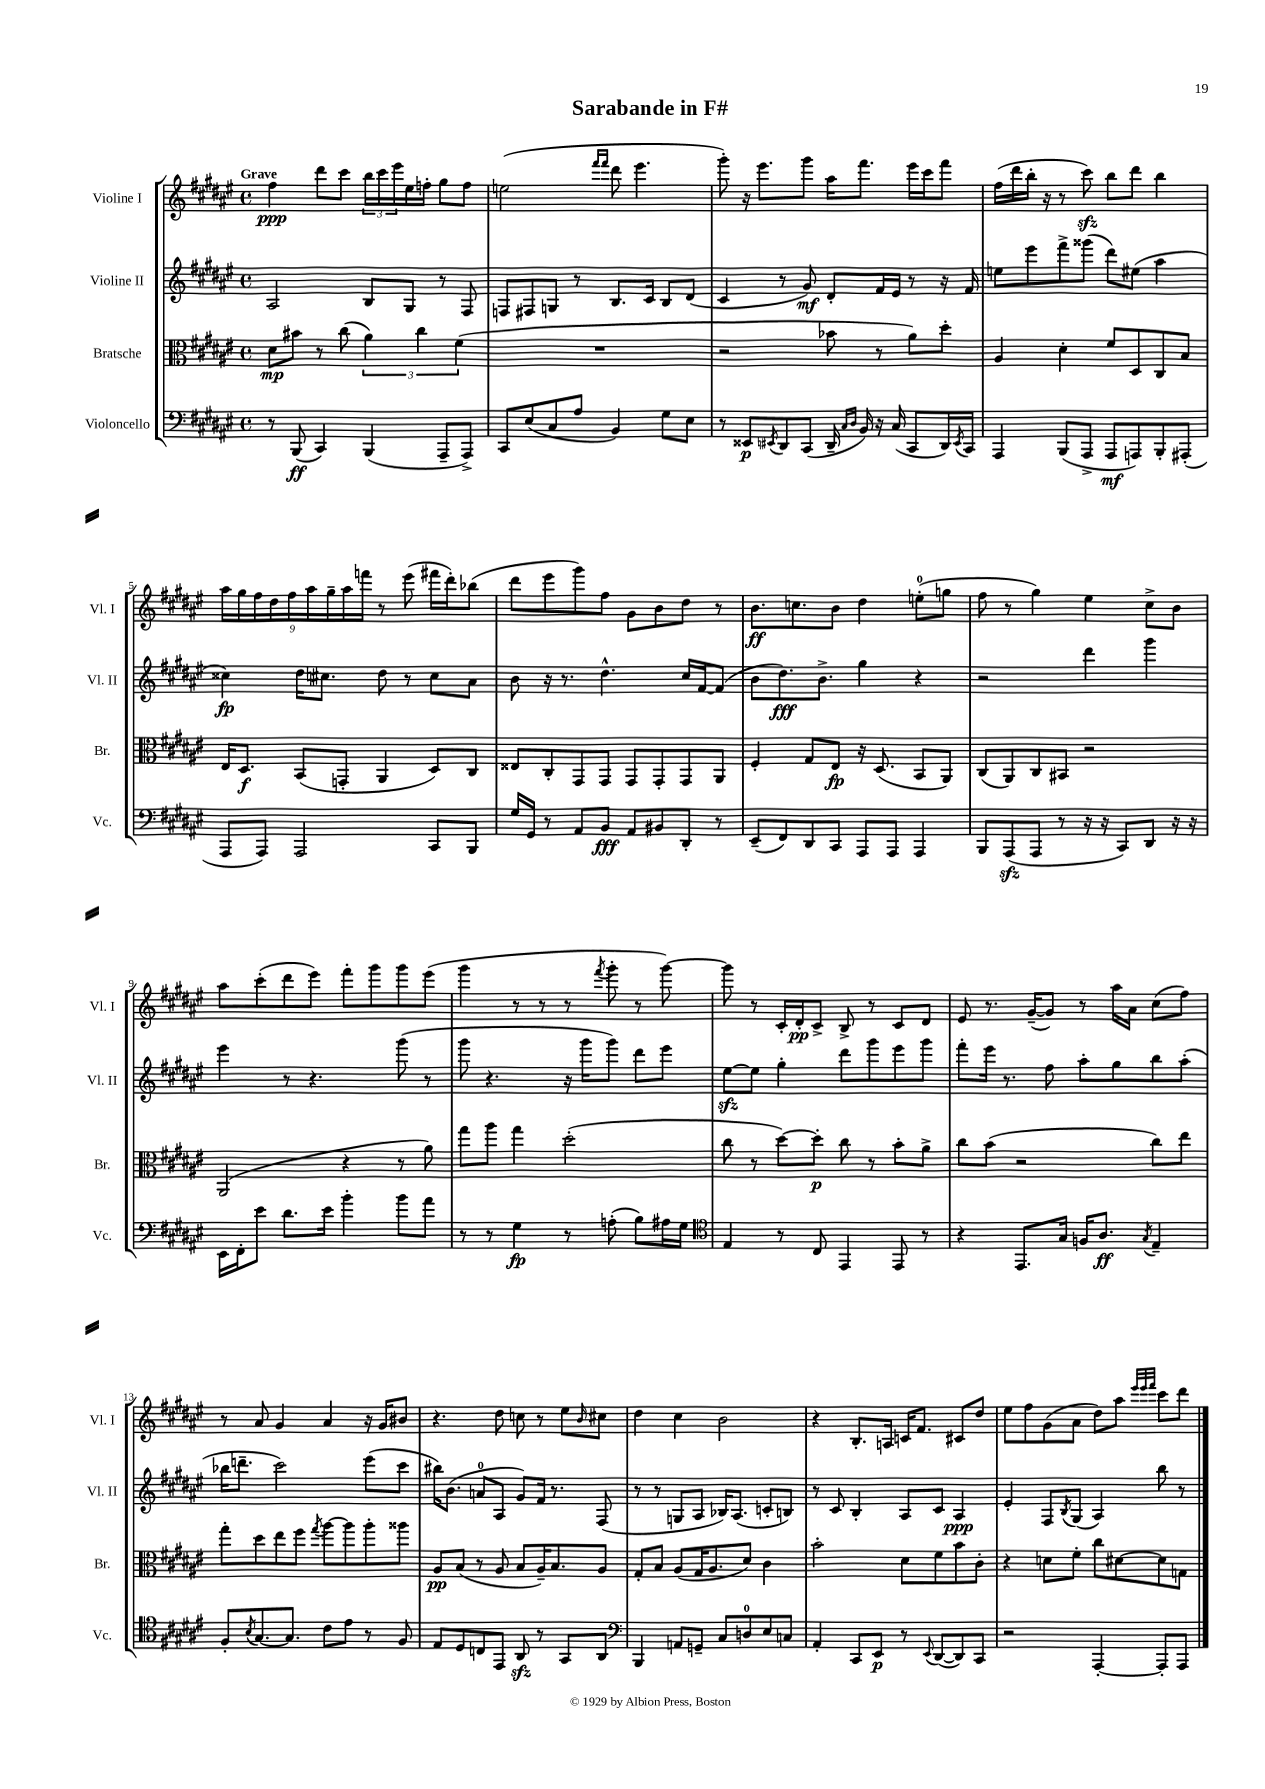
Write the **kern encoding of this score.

**kern	**dynam	**kern	**dynam	**kern	**dynam	**kern	**dynam
*part4	*part4	*part3	*part3	*part2	*part2	*part1	*part1
*staff4	*staff4	*staff3	*staff3	*staff2	*staff2	*staff1	*staff1
*I"Violoncello	*	*I"Bratsche	*	*I"Violine II	*	*I"Violine I	*
*I'Vc.	*	*I'Br.	*	*I'Vl. II	*	*I'Vl. I	*
*clefF4	*	*clefC3	*	*clefG2	*	*clefG2	*
*k[f#c#g#d#a#e#]	*	*k[f#c#g#d#a#e#]	*	*k[f#c#g#d#a#e#]	*	*k[f#c#g#d#a#e#]	*
*M4/4	*	*M4/4	*	*M4/4	*	*M4/4	*
*met(c)	*	*met(c)	*	*met(c)	*	*met(c)	*
=1	=1	=1	=1	=1	=1	=1	=1
!	!	!	!	!	!	!LO:TX:a:B:t=Grave	!
8r	.	8d#\L	mp	2A#/	.	4ff#\	ppp
(8BBB/	ff	8b#X\J	.	.	.	.	.
4CC#/)	.	8r	.	.	.	8ddd#\L	.
.	.	(8cc#\	.	.	.	8ccc#\J	.
(4BBB/	.	6a#\)	.	8B/L	.	24bb\LL	.
.	.	.	.	.	.	24ccc#\	.
.	.	.	.	.	.	24eee#\	.
.	.	.	.	8G#/J	.	16ee#\	.
.	.	6cc#\	.	.	.	.	.
.	.	.	.	.	.	16ffn'\JJ	.
8AAA#~/L	.	.	.	8r	.	8gg#\L	.
.	.	(6f#\	.	.	.	.	.
8AAA#^/J)	.	.	.	8F#/	.	8ff\J	.
=2	=2	=2	=2	=2	=2	=2	=2
8CC#/L	.	1r	.	8Fn/L	.	(2een\	.
(8E#/	.	.	.	8F#X/	.	.	.
8C#/	.	.	.	8Gn/J	.	.	.
8A#/J	.	.	.	8r	.	.	.
.	.	.	.	.	.	16qqfff#/LL	.
.	.	.	.	.	.	16qqfff#/JJ	.
4BB/)	.	.	.	8.B/L	.	8ddd#\	.
.	.	.	.	.	.	4.eee#\	.
.	.	.	.	16c#/Jk	.	.	.
8G#\L	.	.	.	8B/L	.	.	.
8E#\J	.	.	.	(8d#/J	.	.	.
=3	=3	=3	=3	=3	=3	=3	=3
8r	.	2r	.	4c#/	.	8ggg#'\)	.
8EE##X/L	p	.	.	.	.	16r	.
.	.	.	.	.	.	8.eee#\L	.
8qEE#X/	.	.	.	.	.	.	.
8DD#/	.	.	.	8r	.	.	.
(8CC#/J	.	.	.	8g#/)	mf	8ggg#\J	.
16DD#~/	.	8b-X\	.	8d#'/L	.	16aa#\KL	.
16qqC#/LL	.	.	.	.	.	.	.
16qqD#/JJ	.	.	.	.	.	.	.
16BB/)	.	.	.	.	.	8.fff#\J	.
16r	.	8r	.	16f#/L	.	.	.
(16C#/	.	.	.	16e#/JJ	.	.	.
8CC#/L	.	8a#\L)	.	8r	.	16eee#\LL	.
.	.	.	.	.	.	16ccc#\J	.
16DD#/L)	.	8dd#'\J	.	16r	.	8fff#\J	.
8qEE#/	.	.	.	.	.	.	.
16CC#/JJ	.	.	.	16f#/	.	.	.
=4	=4	=4	=4	=4	=4	=4	=4
4AAA#/	.	4A#/	.	8een\L	.	(16ff#\LL	.
.	.	.	.	.	.	16ddd#\	.
.	.	.	.	8eee#\	.	16bb'\JJ	.
.	.	.	.	.	.	16r	.
(8BBB/L	.	4d#'\	.	8fff#^\	.	8r	.
8AAA#^/J	.	.	.	(8ggg##X\J	.	8ccc#zz\)	.
8AAA#/L	mf	8f#/L	.	8ddd#\L)	.	8bb\L	.
8AAAn/)	.	8D#/	.	(8ee#X\J	.	8ddd#\J	.
8BBB'/	.	8C#/	.	4aa#\	.	4bb\	.
(8AAA#X'/J	.	8B/J	.	.	.	.	.
!!LO:LB:g=z
=5	=5	=5	=5	=5	=5	=5	=5
8AAA#/L	.	16E#/KL	.	4cc##X\)	fp	18aa#\LL	.
.	.	.	.	.	.	18gg#\	.
.	.	8.D#/J	f	.	.	.	.
.	.	.	.	.	.	18ff#\	.
8AAA#/J)	.	.	.	.	.	.	.
.	.	.	.	.	.	18dd#\	.
.	.	.	.	.	.	18ff#\	.
2AAA#/	.	(8BB/L	.	16dd#\KL	.	.	.
.	.	.	.	.	.	18aa#\	.
.	.	.	.	8.cc#X\J	.	.	.
.	.	.	.	.	.	18gg#~\	.
.	.	8GGn'/J	.	.	.	.	.
.	.	.	.	.	.	18aa#\	.
.	.	.	.	.	.	18fffn\JJ	.
.	.	4AA#/	.	8dd#\	.	8r	.
.	.	.	.	8r	.	(8eee#\	.
8CC#/L	.	8D#/L)	.	8cc#\L	.	16fff#X\LL	.
.	.	.	.	.	.	16ddd#'\J)	.
8BBB/J	.	8C#/J	.	8a#\J	.	(8bb-X\J	.
=6	=6	=6	=6	=6	=6	=6	=6
16G#/LL	.	8E##X/L	.	8b\	.	8ddd#\L	.
16GG#/JJ	.	.	.	.	.	.	.
8r	.	8C#'/	.	16r	.	8eee#\	.
.	.	.	.	8.r	.	.	.
8AA#/L	.	8GG#/	.	.	.	8ggg#\)	.
8BB/J	fff	8GG#/J	.	4.dd#^^\	.	8ff#\J	.
8AA#/L	.	8GG#/L	.	.	.	8g#\L	.
8BB#X/	.	8GG#'/	.	.	.	8b\	.
8DD#'/J	.	8GG#/	.	16cc#/LL	.	8dd#\J	.
.	.	.	.	[16f#/J	.	.	.
8r	.	8AA#/J	.	(8f#/J]	.	8r	.
=7	=7	=7	=7	=7	=7	=7	=7
(8EE#~/L	.	4F#'/	.	8b\L	.	8.b\L	ff
8FF#/)	.	.	.	8.dd#\)	fff	.	.
.	.	.	.	.	.	8.ccn\	.
8DD#/	.	8G#/L	.	.	.	.	.
.	.	.	.	8.b^\J	.	.	.
8CC#/J	.	8E#/J	fp	.	.	8b\J	.
8AAA#/L	.	16r	.	4gg#\	.	4dd#\	.
.	.	(8.D#/	.	.	.	.	.
8AAA#/J	.	.	.	.	.	.	.
4AAA#/	.	8BB/L	.	4r	.	(8een'\L	.
.	.	8AA#/J)	.	.	.	8ggn\J	.
=8	=8	=8	=8	=8	=8	=8	=8
8BBB/L	.	(8C#/L	.	2r	.	8ff#\	.
(8AAA#zz/	.	8AA#/)	.	.	.	8r	.
8AAA#/J	.	8C#/	.	.	.	4gg#\)	.
8r	.	8BB#X/J	.	.	.	.	.
16r	.	2r	.	4ddd#\	.	4ee#\	.
16r	.	.	.	.	.	.	.
8CC#/L)	.	.	.	.	.	.	.
8DD#/J	.	.	.	4ggg#\	.	8cc#^\L	.
16r	.	.	.	.	.	8b\J	.
16r	.	.	.	.	.	.	.
!!LO:LB:g=z
=9	=9	=9	=9	=9	=9	=9	=9
16EE#\LL	.	(2AA#/	.	4eee#\	.	8aa#\L	.
16FF#'\J	.	.	.	.	.	.	.
8e#\J	.	.	.	.	.	(8ccc#'\	.
8.d#\L	.	.	.	8r	.	8ddd#\	.
.	.	.	.	4.r	.	8eee#\J)	.
16e#\Jk	.	.	.	.	.	.	.
4b'\	.	4r	.	.	.	8fff#'\L	.
.	.	.	.	.	.	8ggg#\	.
8b\L	.	8r	.	(8ggg#\	.	8ggg#\	.
8a#\J	.	8a#\)	.	8r	.	(8eee#\J	.
=10	=10	=10	=10	=10	=10	=10	=10
8r	.	8gg#\L	.	8ggg#\	.	4ggg#\	.
8r	.	8aa#\J	.	4.r	.	.	.
4G#\	fp	4gg#\	.	.	.	8r	.
.	.	.	.	.	.	8r	.
8r	.	(2dd#'\	.	16r	.	8r	.
.	.	.	.	16ggg#\KL	.	.	.
.	.	.	.	.	.	8qfff#/	.
(8An'\	.	.	.	8ggg#\J)	.	8ggg#'\	.
8B\L)	.	.	.	8ddd#\L	.	8r	.
16A#X\L	.	.	.	8eee#\J	.	[8ggg#\)	.
16G#\JJ	.	.	.	.	.	.	.
=11	=11	=11	=11	=11	=11	=11	=11
*clefC4	*	*	*	*	*	*	*
4E#/	.	8cc#\	.	[8ee#zz\L	.	8ggg#\]	.
.	.	8r	.	8ee#\J]	.	8r	.
8r	.	[8dd#\L)	.	4gg#'\	.	16c#'/LL	.
.	.	.	.	.	.	16d#'/J	pp
8C#/	.	8dd#'\J]	p	.	.	8c#^/J	.
4EE#/	.	8cc#\	.	8ddd#\L	.	8B^/	.
.	.	8r	.	8ggg#\	.	8r	.
8EE#/	.	8b'\L	.	8eee#\	.	8c#/L	.
8r	.	8a#^\J	.	8ggg#\J	.	8d#/J	.
=12	=12	=12	=12	=12	=12	=12	=12
4r	.	8cc#\L	.	8fff#'\L	.	8e#/	.
.	.	(8b\J	.	16eee#\Jk	.	8.r	.
.	.	.	.	8.r	.	.	.
8.EE#/L	.	2r	.	.	.	.	.
.	.	.	.	.	.	([16g#~/KL	.
.	.	.	.	8ff#\	.	8g#/J])	.
16G#/Jk	.	.	.	.	.	.	.
16Fn/KL	.	.	.	8aa#'\L	.	8r	.
8.A#/J	ff	.	.	.	.	.	.
.	.	.	.	8gg#\	.	16aa#\LL	.
.	.	.	.	.	.	16a#\JJ	.
8qG#/	.	.	.	.	.	.	.
4E#~/	.	8cc#\L)	.	8bb\	.	(8cc#\L	.
.	.	8ee#\J	.	(8aa#'\J	.	8ff#\J)	.
!!LO:LB:g=z
=13	=13	=13	=13	=13	=13	=13	=13
8F#'/L	.	8gg#'\L	.	16bb-X\KL	.	8r	.
.	.	.	.	8.dddn~\J	.	.	.
8qB/	.	.	.	.	.	.	.
[8.G#/	.	8dd#\	.	.	.	8a#/	.
.	.	8ee#\	.	2ccc#\)	.	4g#/	.
8.G#/J]	.	.	.	.	.	.	.
.	.	8ff#\J	.	.	.	.	.
.	.	8qgg#/	.	.	.	.	.
8c#\L	.	[8aa#\L	.	.	.	4a#/	.
8e#\J	.	8aa#\]	.	.	.	.	.
8r	.	8aa#'\	.	(8eee#\L	.	16r	.
.	.	.	.	.	.	16g#/KL	.
8F#/	.	8aa##X\J	.	8ccc#\J	.	8b#X/J	.
=14	=14	=14	=14	=14	=14	=14	=14
8E#/L	.	8A#/L	pp	16bb#X\KL)	.	4.r	.
.	.	.	.	(8.b\J	.	.	.
8D#/	.	(8B/J	.	.	.	.	.
8Cn/	.	8r	.	8an/L	.	.	.
8EE#/J	.	8A#/	.	8A#/J	.	8dd#\	.
8AA#zz/	.	8B/L	.	8g#/L)	.	8ccn\	.
8r	.	16A#~/K)	.	16f#/Jk	.	8r	.
.	.	8.B/	.	8.r	.	.	.
8GG#/L	.	.	.	.	.	8ee#\L	.
.	.	.	.	.	.	16qqb/	.
8AA#/J	.	8A#/J	.	(8F#/	.	8cc#X\J	.
=15	=15	=15	=15	=15	=15	=15	=15
*clefF4	*	*	*	*	*	*	*
4BBB/	.	8G#'/L	.	8r	.	4dd#\	.
.	.	8B/J	.	8r	.	.	.
8AAn/L	.	(8A#/L	.	8Gn/L	.	4cc#\	.
8GGn~/J	.	16G#/K	.	8A#/J	.	.	.
.	.	8.A#/	.	.	.	.	.
8C#/L	.	.	.	16B-X/KL)	.	2b\	.
.	.	.	.	(8.A#/J	.	.	.
8Dn/	.	8d#/J)	.	.	.	.	.
8E#/	.	4c#\	.	8cn'/L	.	.	.
8Cn/J	.	.	.	8Bn/J)	.	.	.
=16	=16	=16	=16	=16	=16	=16	=16
4AA#'/	.	2b'\	.	8r	.	4r	.
.	.	.	.	8c#/	.	.	.
8CC#/L	.	.	.	4B'/	.	8.B'/L	.
8EE#/J	p	.	.	.	.	.	.
.	.	.	.	.	.	16An/Jk	.
8r	.	8d#\L	.	8A#/L	.	16cn/KL	.
.	.	.	.	.	.	8.f#/J	.
8qqEE#/	.	.	.	.	.	.	.
([8DD#/L	.	8f#\	.	8c#/J	.	.	.
8DD#/])	.	8b\	.	4A#/	ppp	8c#X/L	.
8CC#/J	.	8c#'\J	.	.	.	8dd#/J	.
=17	=17	=17	=17	=17	=17	=17	=17
2r	.	4r	.	4e#'/	.	8ee#\L	.
.	.	.	.	.	.	8ff#\	.
.	.	8dn\L	.	8F#/L	.	(8g#\	.
.	.	.	.	8qB/	.	.	.
.	.	8f#'\J	.	(8G#/J	.	8a#\J	.
[4AAA#'/	.	8cc#\L	.	4A#/)	.	8dd#\L)	.
.	.	[8d#X\	.	.	.	8aa#\J	.
.	.	.	.	.	.	32qqeee#/LLL	.
.	.	.	.	.	.	32qqeee#/	.
.	.	.	.	.	.	32qqfff#/JJJ	.
8AAA#'/L]	.	8d#\]	.	8bb\	.	8ccc#\L	.
8AAA#/J	.	8Gn\J	.	8r	.	8ddd#\J	.
==	==	==	==	==	==	==	==
*-	*-	*-	*-	*-	*-	*-	*-
